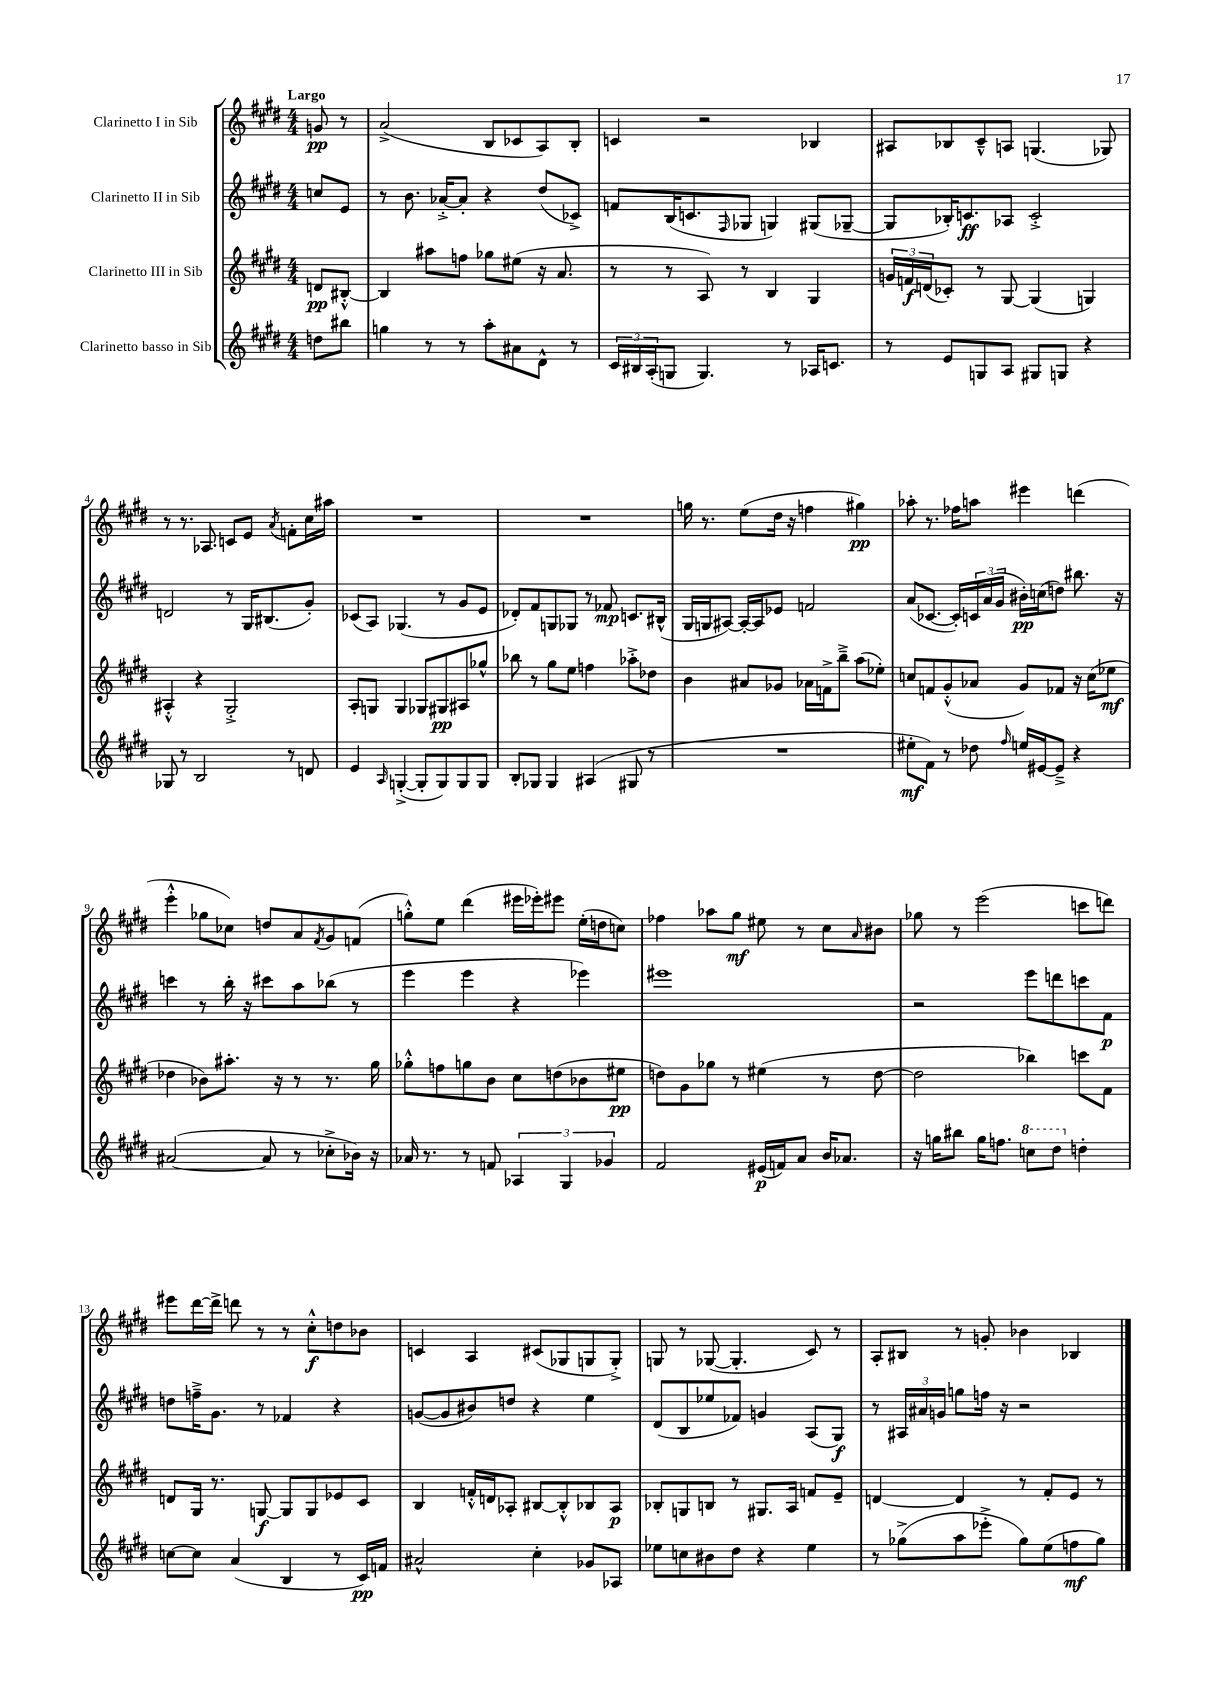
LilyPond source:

<<
\new StaffGroup <<
\new Staff = "s0" \with { instrumentName = "Clarinetto I in Sib" } {
    \clef treble \key e \major \numericTimeSignature \time 4/4 \partial 4 \tempo "Largo"
    g'8\pp r8 |
    a'2->( b8 ces'8 a8) b8-. |
    c'4 r2 bes4 |
    ais8 bes8 cis'8---^ a8 g4.( ges8) |
    r8 r8. aes8. c'8 e'8 \acciaccatura { a'8 } f'8-. cis''16 ais''16 |
    R1 |
    R1 |
    g''16 r8. e''8( dis''16 r16 f''4 gis''4\pp) |
    aes''8-. r8. fes''16 a''8 eis'''4 d'''4( |
    e'''4-.-^ ges''8 ces''8) d''8 a'8 \acciaccatura { fis'8 } gis'8 f'8( |
    g''8-.-^) e''8 dis'''4( eis'''16 ees'''16-.) eis'''8 e''16-.( d''16 c''8) |
    fes''4 aes''8 gis''8\mf eis''8 r8 cis''8 \grace { a'16 } bis'8 |
    ges''8 r8 e'''2( c'''8 d'''8) |
    eis'''8 dis'''16~ dis'''16-> d'''8 r8 r8 cis''8-.-^\f d''8 bes'8 |
    c'4 a4 cis'8( ges8 g8 g8-.->) |
    g8 r8 ges8~( ges4.-. cis'8) r8 |
    a8-. bis8 r8 g'8-. bes'4 bes4 \bar "|." |
}
\new Staff = "s1" \with { instrumentName = "Clarinetto II in Sib" } {
    \clef treble \key e \major \numericTimeSignature \time 4/4 \partial 4
    c''8 e'8 |
    r8 b'8. aes'16~-.-> aes'8-. r4 dis''8( ces'8->) |
    f'8 b16( c'8. \grace { fis16 } ges8 g4) gis8( ges8~-- |
    ges8 bes16-.) c'8.\ff aes8 c'2-.-> |
    d'2 r8 gis16 bis8.( gis'8-.) |
    ces'8( a8) ges4.( r8 gis'8 e'8 |
    des'8-.) fis'8 g8 ges8 r8 fes'8\mp c'8. bis16-^( |
    gis16 g16 ais8~) ais16~-. ais16 ees'8 f'2 |
    a'8( ces'8.~ ces'16-.) \tuplet 3/2 { c'16 a'16( gis'16 } bis'16-.\pp) c''16( d''8) bis''8. r16 |
    c'''4 r8 b''16-. r16 cis'''8 a''8 bes''8( r8 |
    e'''4 e'''4 r4 ees'''4) |
    eis'''1 |
    r2 e'''8 d'''8 c'''8 fis'8\p |
    d''8 f''16---> gis'8. r8 fes'4 r4 |
    g'8~( g'8 bis'8) d''8 r4 e''4 |
    dis'8( b8 ees''8 fes'8) g'4 a8( gis8\f) |
    r8 \tuplet 3/2 { ais16 ais'16 g'16 } g''8 f''16 r16 r2 \bar "|." |
}
\new Staff = "s2" \with { instrumentName = "Clarinetto III in Sib" } {
    \clef treble \key e \major \numericTimeSignature \time 4/4 \partial 4
    d'8\pp bis8~-.-^ |
    bis4 ais''8 f''8 ges''8 eis''8( r16 a'8. |
    r8 r8 a8) r8 b4 gis4 |
    \tuplet 3/2 { g'16 f'16\f d'16( } ces'8-.) r8 gis8~ gis4( g4) |
    ais4-.-^ r4 gis2-.-> |
    a8-. g8 g4 ges8 gis8\pp ais8 ges''8-^ |
    bes''8 r8 gis''8 e''8 f''4 aes''8-.-> des''8 |
    b'4 ais'8 ges'8 aes'16 f'16-> b''8---> a''8( ees''8-.) |
    c''8 f'8 gis'8-.-^( aes'8 gis'8) fes'8 r16 c''16( ees''8\mf |
    des''4 bes'8) ais''8.-. r16 r8 r8. gis''16 |
    ges''8-.-^ f''8 g''8 b'8 cis''8 d''8( bes'8 eis''8\pp |
    d''8) gis'8 ges''8 r8 eis''4( r8 d''8~ |
    d''2 bes''4) c'''8 fis'8 |
    d'8 gis16 r8. g8~\f g8 g8 ees'8 cis'8 |
    b4 f'16-.-^ d'16 aes8-. bis8~ bis8-.-^ bes8 aes8\p |
    bes8-. g8 b8 r8 gis8. a16 f'8 e'8-- |
    d'4~ d'4 r8 fis'8-. e'8 r8 \bar "|." |
}
\new Staff = "s3" \with { instrumentName = "Clarinetto basso in Sib" } {
    \clef treble \key e \major \numericTimeSignature \time 4/4 \partial 4
    d''8 bis''8 |
    g''4 r8 r8 a''8-. ais'8 dis'8-^ r8 |
    \tuplet 3/2 { cis'16 bis16 a16-.( } g8 g4.) r8 aes16 c'8. |
    r8 e'8 g8 a8 gis8 g8 r4 |
    ges8 r8 b2 r8 d'8 |
    e'4 \grace { a16 } g4~-.->( g8-. g8) g8 g8 |
    b8-. ges8 ges4 ais4( gis8 r8 |
    R1 |
    eis''8-.\mf fis'8) r8 des''8 \grace { fis''16 } e''16 eis'16~ eis'8---> r4 |
    ais'2~( ais'8 r8 ces''8-.-> bes'16) r16 |
    aes'16 r8. r8 f'8 \tuplet 3/2 { aes4 gis4 ges'4 } |
    fis'2 eis'16\p( f'16) a'8 b'16 aes'8. |
    r16 g''16 bis''8 g''16 f''8. \ottava #1 c'''8 dis'''8 \ottava #0 d''4-. |
    c''8~ c''8 a'4( b4 r8 cis'16\pp) f'16 |
    ais'2-^ cis''4-. ges'8 aes8 |
    ees''8 c''8 bis'8 dis''8 r4 ees''4 |
    r8 ges''8->( a''8 ees'''8-.-> ges''8) e''8( f''8\mf ges''8) \bar "|." |
}
>>
>>
